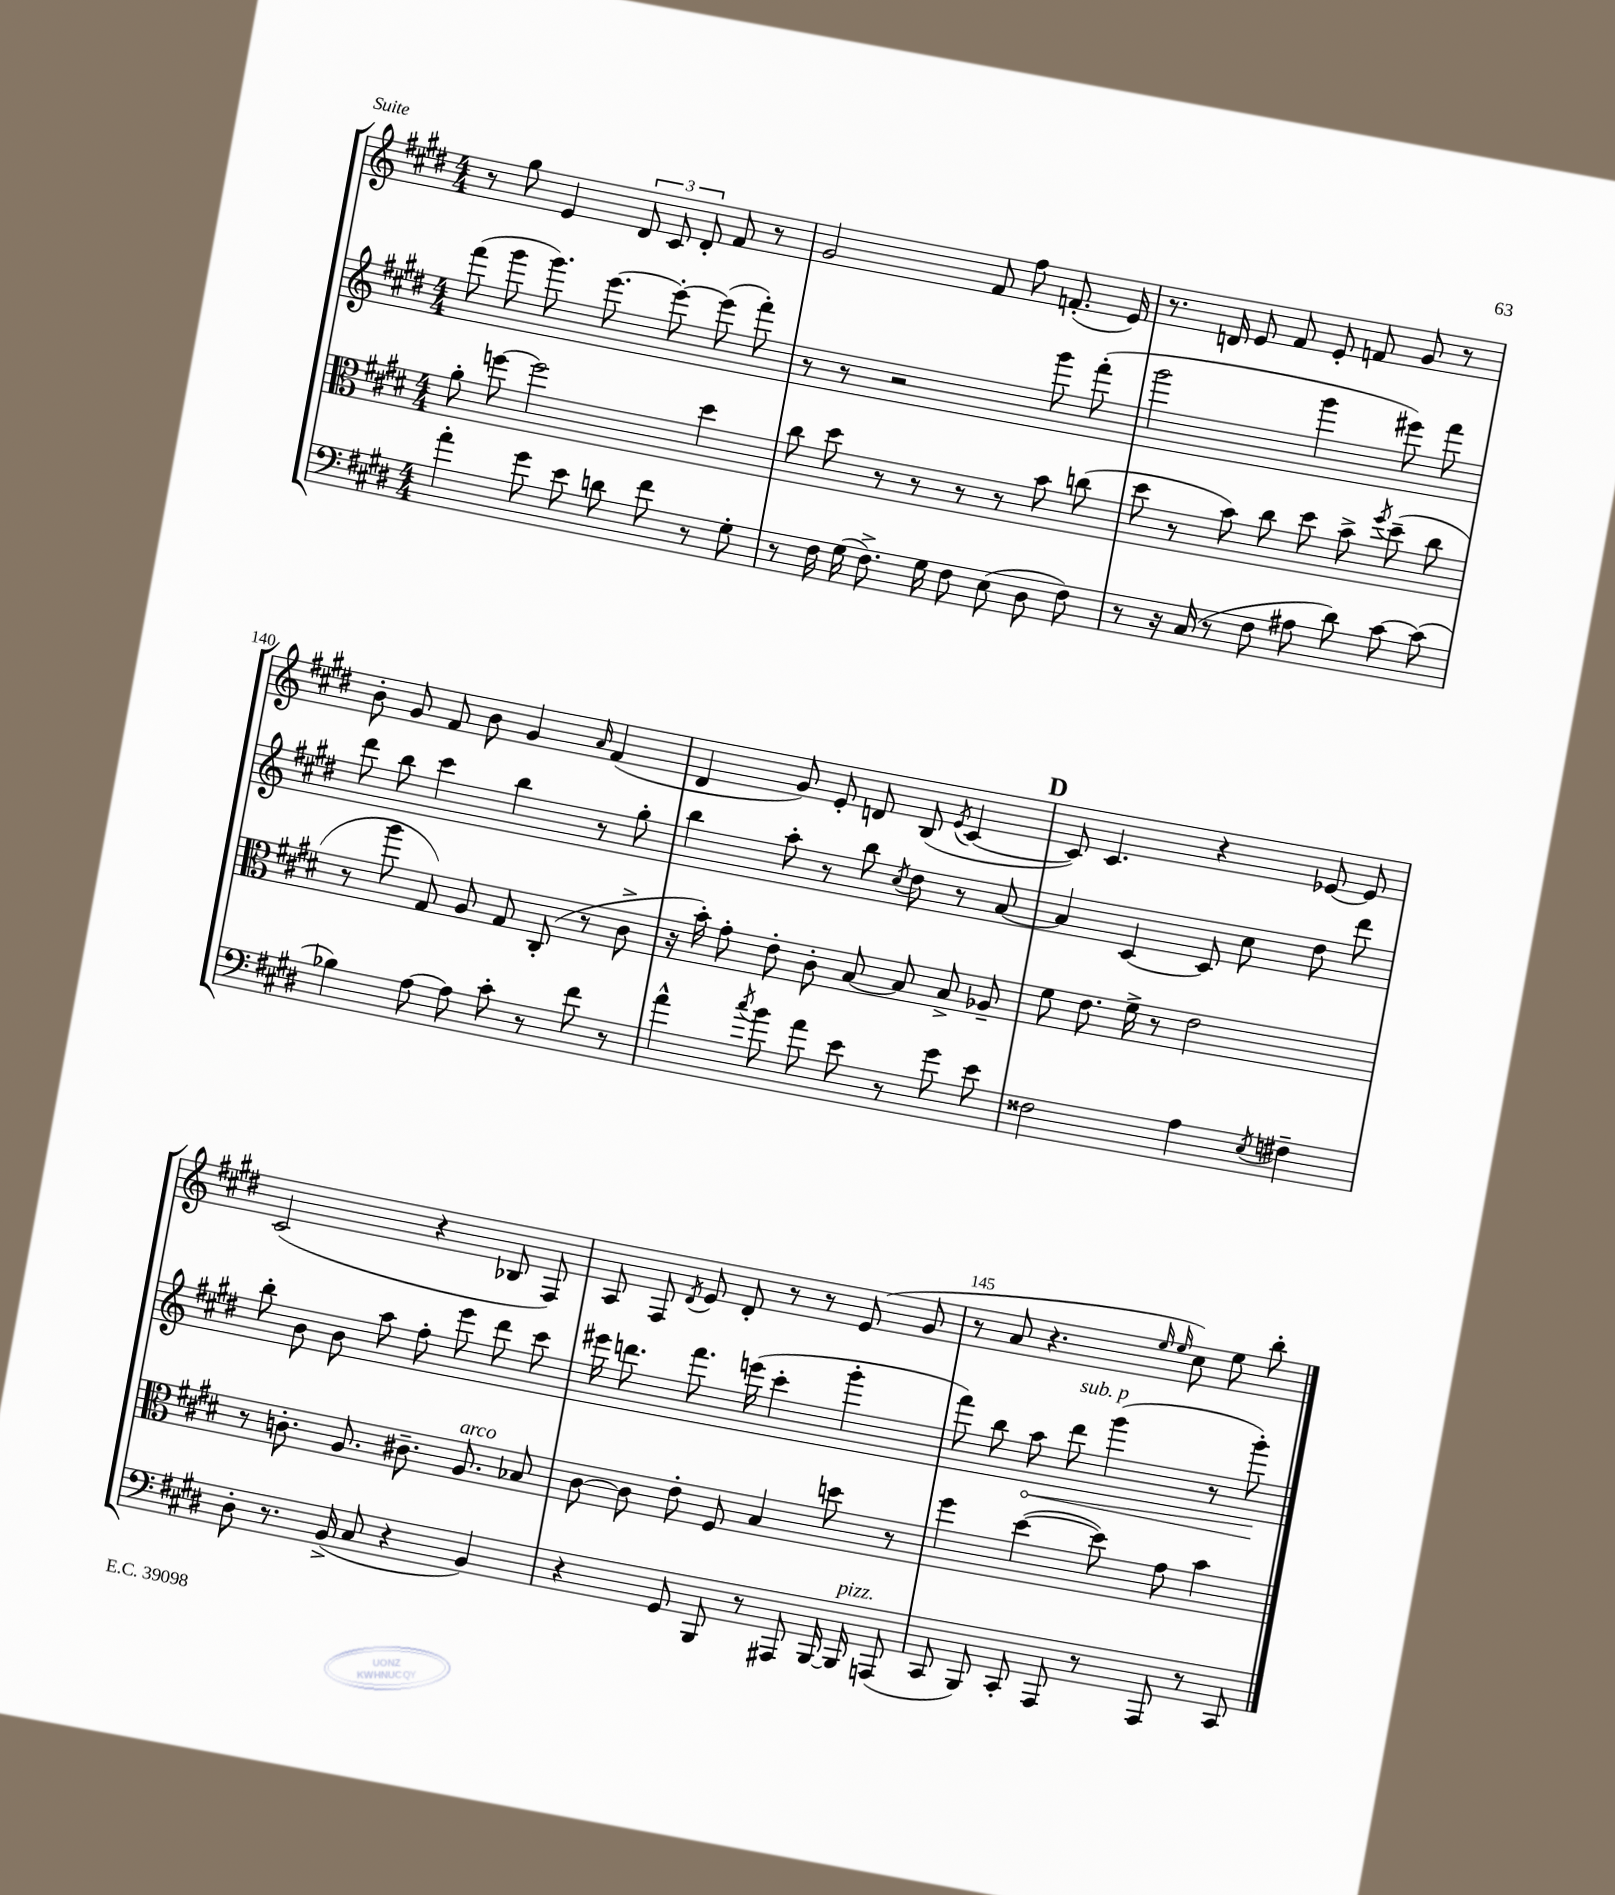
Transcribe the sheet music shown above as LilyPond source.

<<
\new StaffGroup <<
\new Staff = "s0" {
    \clef treble \key e \major \numericTimeSignature \time 4/4
    \autoBeamOff r8 gis''8 e'4 \tuplet 3/2 { dis'8 cis'8 dis'8-. } fis'8 r8 |
    gis'2 fis'8 fis''8 f'8.-.( e'16) |
    r8. d'16 e'8 fis'8 e'8-. f'8 gis'8 r8 |
    b'8-. gis'8 fis'8 b'8 gis'4 \grace { a'16 } fis'4( |
    dis'4 gis'8) e'8-. d'8 b8( \acciaccatura { e'8 } cis'4~ |
    \mark \markup { \bold "D" } cis'8) cis'4. r4 ees'8~ ees'8 |
    cis'2( r4 bes8 fis8) |
    a8 fis8 \acciaccatura { dis'8 } e'8 dis'8-. r8 r8 e'8( gis'8 |
    r8 a'8 r4. \grace { e''16 e''16 } cis''8) e''8 b''8-. \bar "|." |
}
\new Staff = "s1" {
    \clef treble \key e \major \numericTimeSignature \time 4/4
    \autoBeamOff fis'''8( gis'''8 gis'''8.) e'''8.~ e'''8~-. e'''8( fis'''8-.) |
    r8 r8 r2 gis'''8 fis'''8-.( |
    gis'''2 gis'''4 eis'''8) fis'''8 |
    dis'''8 b''8 cis'''4 b''4 r8 gis''8-. |
    b''4 a''8-. r8 b''8 \acciaccatura { cis''8 } dis''8 r8 a'8~ |
    \mark \markup { \bold "D" } a'4 cis'4~ cis'8 cis''8 dis''8 dis'''8 |
    b''8-. b'8 b'8 a''8 fis''8-. e'''8 dis'''8 cis'''8 |
    eis'''16 d'''8. fis'''8. e'''16( cis'''4-. gis'''4-. |
    fis'''8) b''8 \once \override Hairpin.circled-tip = ##t a''8\< dis'''8^\markup { \italic "sub. p" } gis'''4( r8 gis'''8-.\!) \bar "|." |
}
\new Staff = "s2" {
    \clef alto \key e \major \numericTimeSignature \time 4/4
    \autoBeamOff a'8-. f''8~ f''2 dis''4 |
    cis''8 dis''8 r8 r8 r8 r8 b'8 c''8( |
    dis''8 r8 b'8) cis''8 dis''8 b'8-> \acciaccatura { fis''8 } dis''8--( cis''8 |
    r8 a''8 gis8) a8 gis8 cis8-.( r8 cis'8-> |
    r16 b'16-.) gis'8-. e'8-. cis'8-. b8~ b8 b8-> aes8-- |
    \mark \markup { \bold "D" } fis'8 e'8. fis'16-> r8 e'2 |
    r8 c'8.-. a8. cis'8.-- a8.^\markup { \italic "arco" } bes8 |
    cis'8~ cis'8 e'8-. fis8 b4 d''8 r8 |
    fis''4 dis''4~( dis''8) gis'8 b'4 \bar "|." |
}
\new Staff = "s3" {
    \clef bass \key e \major \numericTimeSignature \time 4/4
    \autoBeamOff a'4-. gis'8 e'8 d'8 fis'8 r8 gis8-. |
    r8 fis16 gis16( fis8.->) gis16 fis8 e8( dis8 fis8) |
    r8 r16 cis16( r8 fis8 ais8 dis'8) cis'8~ cis'8( |
    bes4) a8~ a8 cis'8-. r8 fis'8 r8 |
    a'4-^ \acciaccatura { cis''8 } b'8 a'8 e'8 r8 gis'8 e'8 |
    \mark \markup { \bold "D" } fisis2 a4 \acciaccatura { e8 } fis4-- |
    dis8-. r8. b,16->( cis8 r4 b,4) |
    r4 gis,8 b,,8 r8 ais,,8 b,,16~ b,,16^\markup { \italic "pizz." } a,,8( |
    cis,8 b,,8) cis,8-. a,,8 r8 a,,8 r8 cis,8 \bar "|." |
}
>>
>>
\layout { \context { \Score currentBarNumber = #137 \override BarNumber.break-visibility = ##(#f #t #t) barNumberVisibility = #(every-nth-bar-number-visible 5) } }
